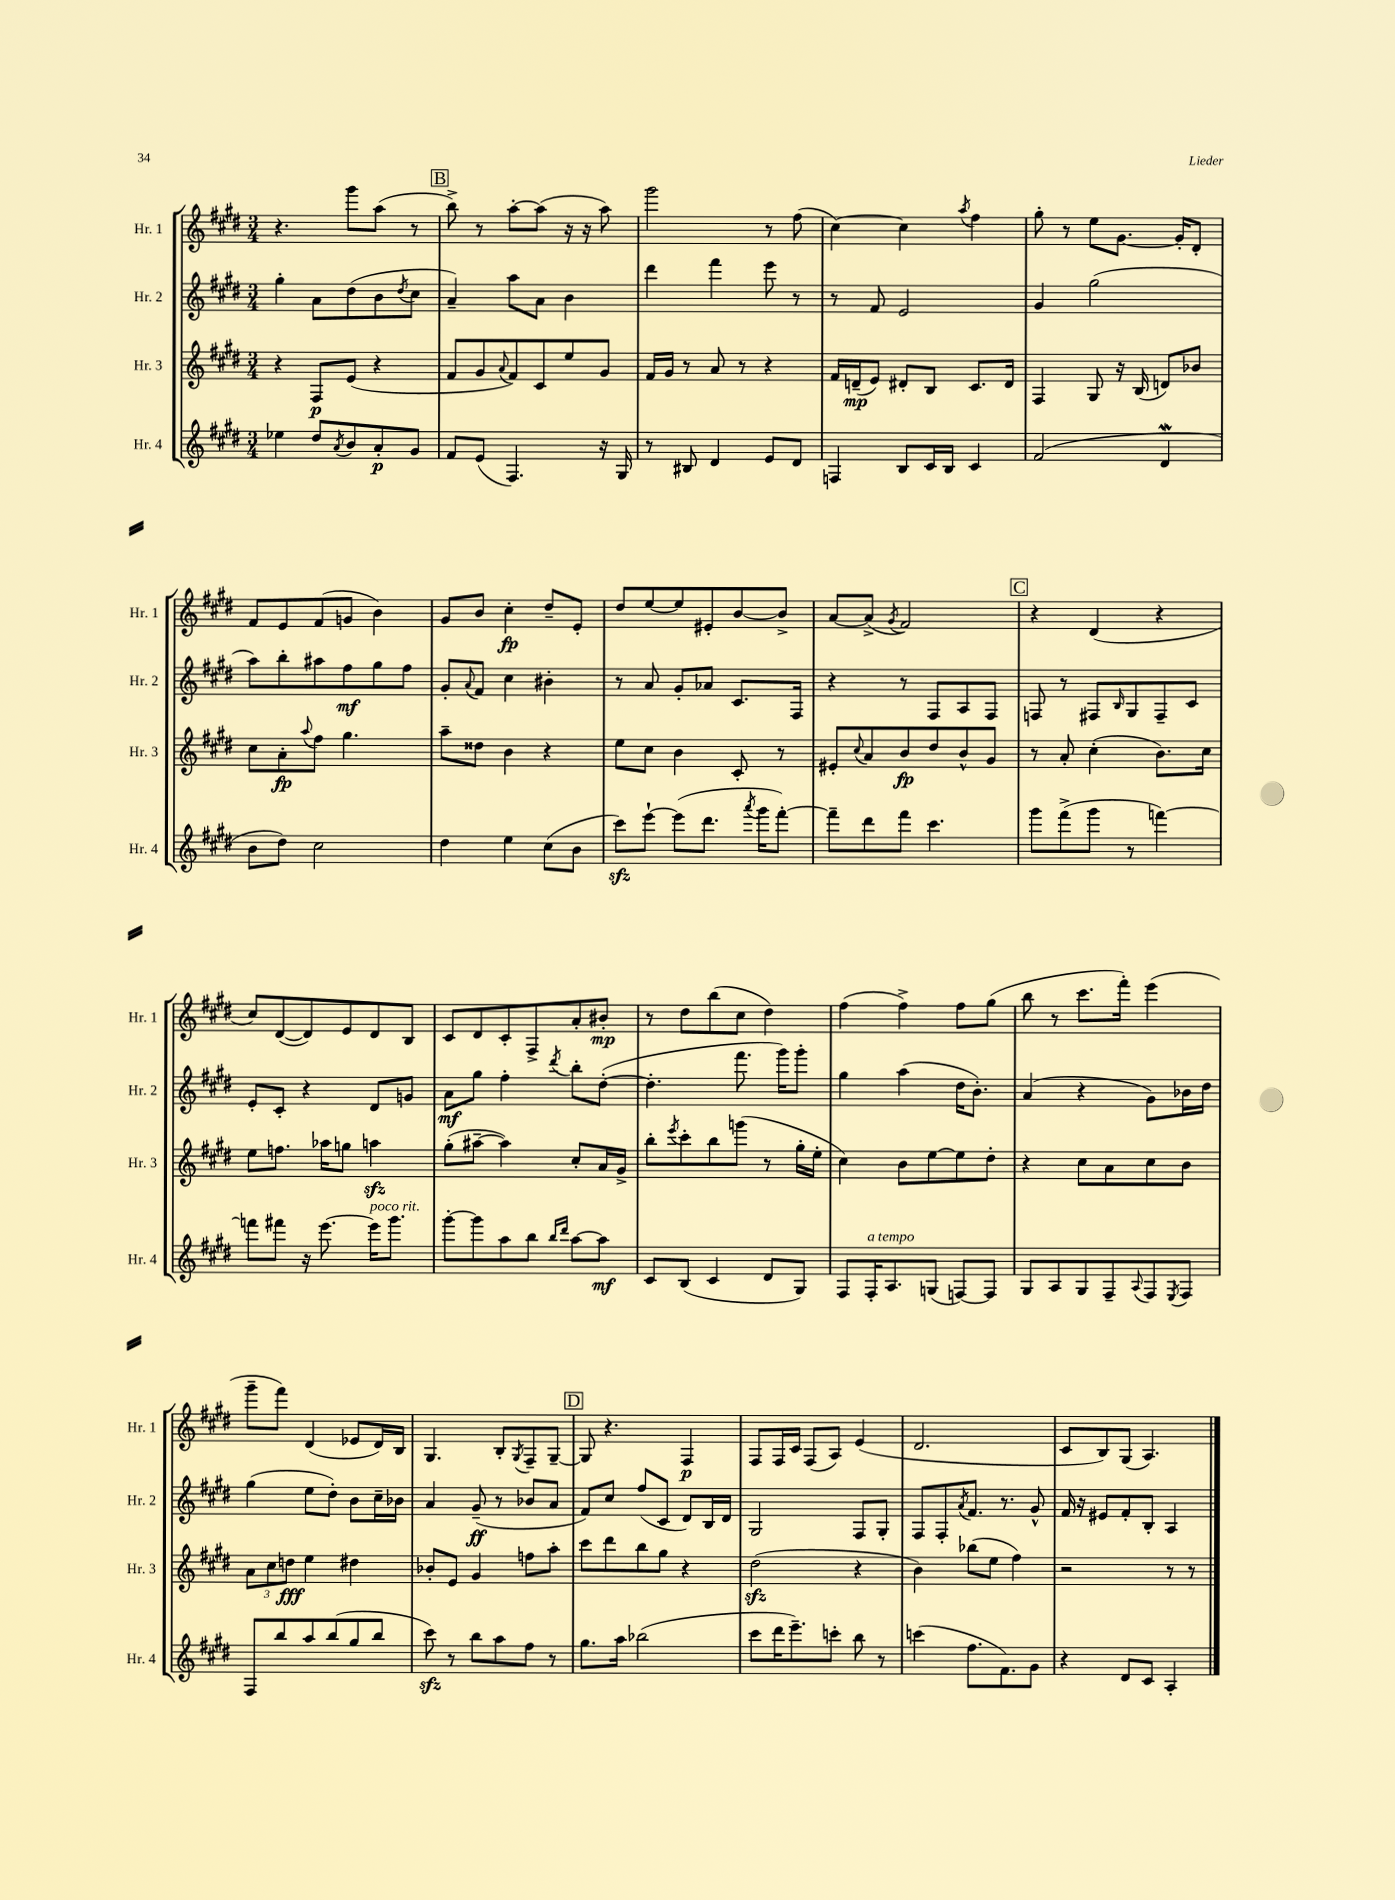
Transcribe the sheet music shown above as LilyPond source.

<<
\new StaffGroup <<
\new Staff = "s0" \with { instrumentName = "Hr. 1" shortInstrumentName = "Hr. 1" } {
    \clef treble \key e \major \numericTimeSignature \time 3/4
    r4. gis'''8 a''8( r8 |
    \mark \markup { \box "B" } b''8->) r8 a''8~-. a''8( r16 r16 a''8) |
    gis'''2 r8 fis''8( |
    cis''4~) cis''4 \acciaccatura { a''8 } fis''4 |
    gis''8-. r8 e''8 gis'8.~ gis'16-. dis'8-. |
    fis'8 e'8 fis'8( g'8 b'4) |
    gis'8 b'8 cis''4-.\fp dis''8-- e'8-. |
    dis''8 e''8~ e''8 eis'8-. b'8~ b'8-> |
    a'8~ a'8->( \acciaccatura { gis'8 } fis'2) |
    \mark \markup { \box "C" } r4 dis'4( r4 |
    cis''8) dis'8~( dis'8) e'8 dis'8 b8 |
    cis'8 dis'8 cis'8-. fis8-> a'8-. bis'8-.\mp |
    r8 dis''8 b''8( cis''8 dis''4) |
    fis''4( fis''4->) fis''8 gis''8( |
    b''8 r8 cis'''8. fis'''16-.) e'''4( |
    gis'''8-- fis'''8) dis'4( ees'8 dis'16) b16 |
    gis4. b8-. \acciaccatura { gis8 } fis8-- gis8~-- |
    \mark \markup { \box "D" } gis8 r4. fis4\p |
    fis8 fis16 cis'16 fis8( a8) e'4( |
    dis'2. |
    cis'8 b8) gis8( a4.) \bar "|." |
}
\new Staff = "s1" \with { instrumentName = "Hr. 2" shortInstrumentName = "Hr. 2" } {
    \clef treble \key e \major \numericTimeSignature \time 3/4
    gis''4-. a'8 dis''8( b'8 \acciaccatura { dis''8 } cis''8 |
    \mark \markup { \box "B" } a'4--) a''8 a'8 b'4 |
    dis'''4 fis'''4 e'''8 r8 |
    r8 fis'8 e'2 |
    gis'4 gis''2( |
    a''8) b''8-. ais''8 fis''8\mf gis''8 fis''8 |
    gis'8-. \appoggiatura { a'8 } fis'8 cis''4 bis'4-. |
    r8 a'8 gis'8-. aes'8 cis'8. fis16 |
    r4 r8 fis8 a8 fis8 |
    \mark \markup { \box "C" } f8 r8 fis8 \grace { b16 } gis8 fis8-- cis'8 |
    e'8-. cis'8-. r4 dis'8 g'8 |
    a'8\mf gis''8 fis''4-. \acciaccatura { dis'''8 } b''8-. dis''8~-.( |
    dis''4.-. fis'''8. gis'''16) gis'''8-. |
    gis''4 a''4( dis''16 b'8.-.) |
    a'4( r4 gis'8) bes'16 dis''16 |
    gis''4( e''8 dis''8-.) b'8 cis''16-- bes'16 |
    a'4 gis'8--\ff( r8 bes'8 a'8 |
    \mark \markup { \box "D" } fis'8) cis''8 fis''8( cis'8 dis'8) b16 dis'16 |
    gis2 fis8 gis8-. |
    fis8 fis8-. \acciaccatura { a'8 } fis'8. r8. gis'8-^ |
    fis'16 r16 eis'8 fis'8-. b8-. a4 \bar "|." |
}
\new Staff = "s2" \with { instrumentName = "Hr. 3" shortInstrumentName = "Hr. 3" } {
    \clef treble \key e \major \numericTimeSignature \time 3/4
    r4 fis8\p e'8( r4 |
    \mark \markup { \box "B" } fis'8 gis'8 \appoggiatura { a'8 } fis'8) cis'8 e''8 gis'8 |
    fis'16 gis'16 r8 a'8 r8 r4 |
    fis'16 d'16--\mp( e'8) dis'8-. b8 cis'8. dis'16 |
    fis4 gis8 r16 b16( d'8) bes'8 |
    cis''8 a'8-.\fp \appoggiatura { a''8 } fis''8 gis''4. |
    a''8-- disis''8 b'4 r4 |
    e''8 cis''8 b'4 cis'8-. r8 |
    eis'8-. \appoggiatura { cis''8 } a'8 b'8\fp dis''8 b'8-^ gis'8 |
    \mark \markup { \box "C" } r8 a'8-. cis''4-.( b'8.) cis''16 |
    e''8 f''8. aes''16 g''8 a''4\sfz |
    gis''8-.( ais''8~-- ais''4) cis''8-. a'16 gis'16-> |
    b''8-. \acciaccatura { e'''8 } cis'''8-. b''8 g'''8( r8 gis''16-. e''16-. |
    cis''4) b'8 e''8~ e''8 dis''8-. |
    r4 cis''8 a'8 cis''8 b'8 |
    \tuplet 3/2 { a'8 cis''8 d''8\fff } e''4 dis''4 |
    bes'8-. e'8 gis'4 f''8 a''8-. |
    \mark \markup { \box "D" } cis'''8 dis'''8 b''8 gis''8 r4 |
    dis''2\sfz( r4 |
    b'4) bes''8( e''8 fis''4) |
    r2 r8 r8 \bar "|." |
}
\new Staff = "s3" \with { instrumentName = "Hr. 4" shortInstrumentName = "Hr. 4" } {
    \clef treble \key e \major \numericTimeSignature \time 3/4
    ees''4 dis''8 \acciaccatura { a'8 } b'8 a'8-.\p gis'8 |
    \mark \markup { \box "B" } fis'8 e'8( fis4.) r16 gis16 |
    r8 bis8 dis'4 e'8 dis'8 |
    f4 b8 cis'16 b16 cis'4 |
    fis'2( dis'4\mordent |
    b'8 dis''8) cis''2 |
    dis''4 e''4 cis''8( b'8 |
    cis'''8\sfz) e'''8~-! e'''8( dis'''8. \acciaccatura { a'''8 } gis'''16 fis'''8~-.) |
    fis'''8-- dis'''8 fis'''8 cis'''4. |
    \mark \markup { \box "C" } gis'''8 fis'''8->( gis'''8 r8 f'''4~) |
    f'''8 fis'''8 r16 e'''8.~ e'''16^\markup { \italic "poco rit." } gis'''8. |
    gis'''8~-. gis'''8 a''8 b''8 \grace { b''16 dis'''16 } a''8~ a''8\mf |
    cis'8 b8( cis'4 dis'8 gis8) |
    fis8 fis16-.^\markup { \italic "a tempo" } a8. g8( f8~) f8 |
    gis8 a8 gis8 fis8-- \appoggiatura { a8 } fis8 \acciaccatura { e8 } fis8 |
    fis8 b''8 a''8 b''8( gis''8 b''8 |
    cis'''8\sfz) r8 b''8 a''8 fis''8 r8 |
    \mark \markup { \box "D" } gis''8. a''16 bes''2( |
    cis'''8 dis'''16 e'''8.--) c'''8-. b''8 r8 |
    c'''4( fis''8. fis'8.) gis'8 |
    r4 dis'8 cis'8 a4-. \bar "|." |
}
>>
>>
\layout { \context { \Score \remove "Bar_number_engraver" } }
